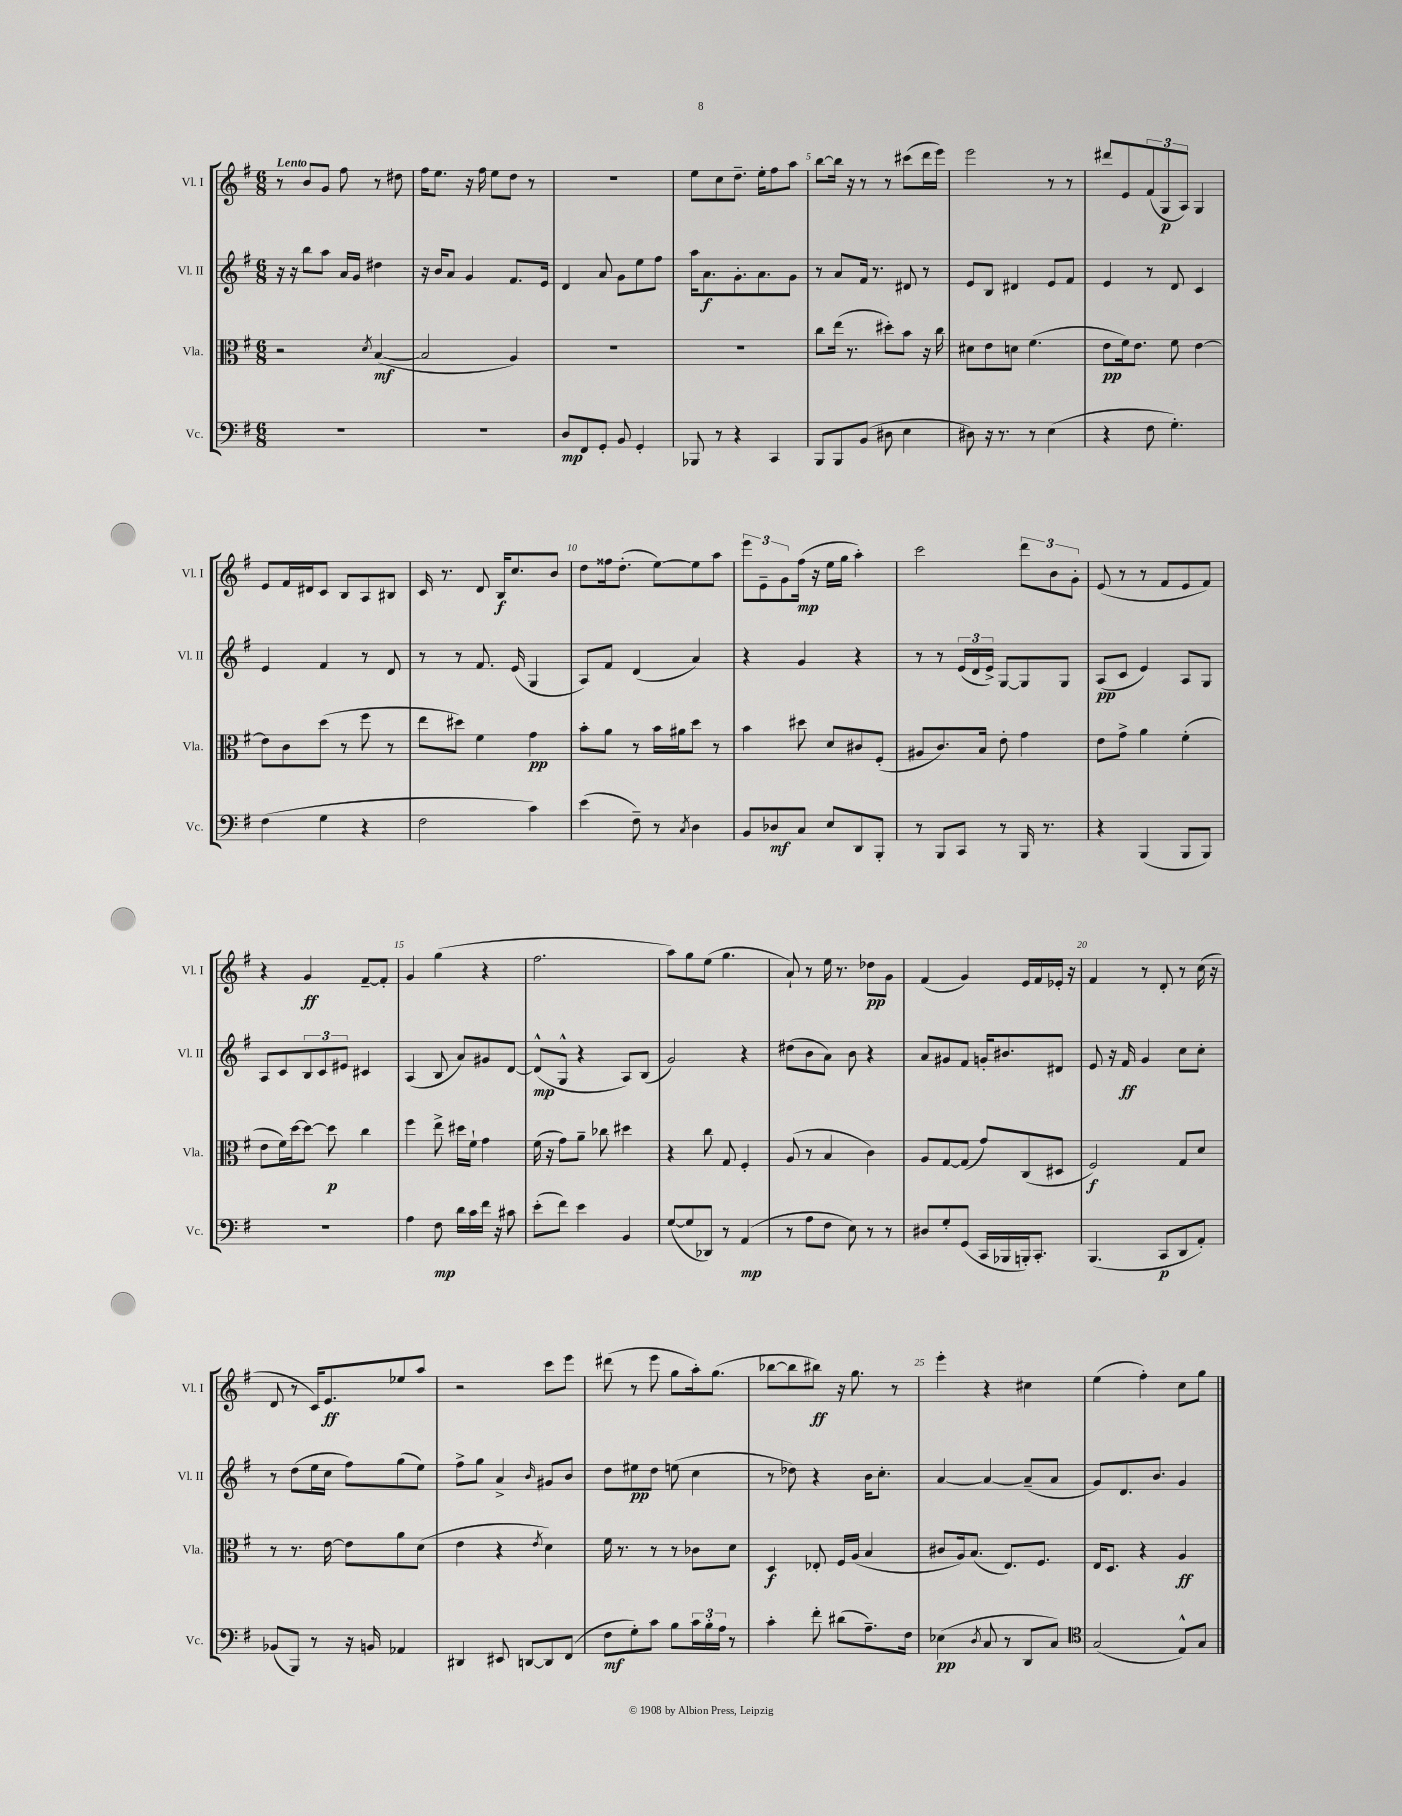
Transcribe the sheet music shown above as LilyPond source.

<<
\new StaffGroup <<
\new Staff = "s0" \with { instrumentName = "Vl. I" shortInstrumentName = "Vl. I" } {
    \clef treble \key g \major \numericTimeSignature \time 6/8 \tempo "Lento"
    r8 b'8 g'8 fis''8 r8 dis''8 |
    fis''16 e''8. r16 fis''16 e''8 d''8 r8 |
    R2. |
    e''8 c''8 d''8.-- e''16-. fis''8 a''8 |
    b''8~ b''16 r16 r8 r8 cis'''8( d'''16 e'''16) |
    e'''2 r8 r8 |
    dis'''8 e'8 \tuplet 3/2 { fis'8( g8\p a8) } g4 |
    e'8 fis'16 dis'16 c'8 b8 a8 bis8 |
    c'16 r8. d'8 b16\f c''8. b'8 |
    d''8 fisis''16 d''8.-.( e''8~) e''8 a''8 |
    \tuplet 3/2 { e'''8 e'8-- g'8 } fis''16\mp( r16 e''16 g''16 a''4-.) |
    c'''2 \tuplet 3/2 { d'''8 b'8 g'8-. } |
    e'8( r8 r8 fis'8 e'8 fis'8) |
    r4 g'4\ff fis'8~-- fis'8-. |
    g'4 g''4( r4 |
    fis''2. |
    a''8) g''8 e''8( g''4. |
    a'8-!) r8 e''16 r8. des''8\pp g'8 |
    fis'4( g'4) e'16 fis'16 ees'16-. r16 |
    fis'4 r8 d'8-. r8 c''16( r16 |
    d'8 r8 c'16) e'8.\ff ees''8 a''8 |
    r2 c'''8 e'''8 |
    dis'''8( r8 e'''8 g''8 a''16-.) g''8.( |
    bes''8~ bes''8 bis''8\ff) r16 g''8. r8 |
    e'''4-. r4 cis''4 |
    e''4( fis''4-.) c''8 g''8 \bar "|." |
}
\new Staff = "s1" \with { instrumentName = "Vl. II" shortInstrumentName = "Vl. II" } {
    \clef treble \key g \major \numericTimeSignature \time 6/8
    r16 r16 b''8 a''8 a'16 g'16 dis''4 |
    r16 b'16 a'8 g'4 fis'8. e'16 |
    d'4 a'8 g'8 e''8 fis''8 |
    a''16 a'8.\f g'8.-. a'8. g'8 |
    r8 a'8 fis'16 r8. dis'8 r8 |
    e'8 b8 dis'4 e'8 fis'8 |
    e'4 r8 d'8 c'4 |
    e'4 fis'4 r8 d'8 |
    r8 r8 fis'8. e'16( g4 |
    a8) fis'8 d'4( a'4) |
    r4 g'4 r4 |
    r8 r8 \tuplet 3/2 { e'16( d'16 e'16->) } g8~ g8 g8 |
    a8\pp( c'8 e'4) a8 g8 |
    a8 c'8 \tuplet 3/2 { b8 c'8 eis'8 } cis'4 |
    a4( b8 a'8) gis'8 d'8~ |
    d'8-^\mp( g8-^ r4 a8) b8( |
    g'2) r4 |
    dis''8( b'8 a'8) b'8 r4 |
    a'8 gis'8 fis'8 g'16-. bis'8. dis'8 |
    e'8 r16 fis'16\ff g'4 c''8 c''8-. |
    r8 d''8( e''16 c''16 fis''8) g''8( e''8) |
    fis''8-> g''8 a'4-> \grace { b'16 } gis'8 b'8 |
    d''8 eis''8\pp d''8 e''8( c''4 |
    r8 des''8) r4 b'16 c''8.-. |
    a'4~ a'4~ a'8--( a'8 |
    g'8) d'8. b'8. g'4 \bar "|." |
}
\new Staff = "s2" \with { instrumentName = "Vla." shortInstrumentName = "Vla." } {
    \clef alto \key g \major \numericTimeSignature \time 6/8
    r2 \acciaccatura { d'8 } b4~\mf( |
    b2 a4) |
    R2. |
    R2. |
    c''8 e''16( r8. dis''8-.) b'8 r16 c''16 |
    dis'8 e'8 d'8 fis'4.( |
    e'8\pp fis'16) e'8. fis'8 e'4~ |
    e'8 c'8 d''8( r8 fis''8 r8 |
    e''8 dis''8) fis'4 g'4\pp |
    b'8-. a'8 r8 b'16 ais'16 d''8 r8 |
    b'4 dis''8 d'8 cis'8 fis8-.( |
    ais8 c'8.) b16 e'8-. g'4 |
    e'8 g'8-> a'4 fis'4-.( |
    e'8 fis'16) d''16~ d''8~ d''8\p c''4 |
    fis''4 e''8-> dis''16 fis'16-! g'4 |
    fis'16( r16 g'8) a'8-- ces''8 dis''4 |
    r4 c''8 g8 fis4-. |
    a8( r8 b4 c'4) |
    a8 g8~ g8( g'8) c8( dis8 |
    fis2\f) g8 d'8 |
    r8 r8. e'16~ e'8 a'8 d'8( |
    e'4 r4 \acciaccatura { e'8 } d'4) |
    fis'16 r8. r8 r8 ces'8 d'8 |
    d4\f ees8-. fis16 a16( b4 |
    cis'8 a16) b8.( e8.) fis8. |
    e16 d8. r4 a4\ff \bar "|." |
}
\new Staff = "s3" \with { instrumentName = "Vc." shortInstrumentName = "Vc." } {
    \clef bass \key g \major \numericTimeSignature \time 6/8
    R2. |
    R2. |
    d8\mp fis,8 g,8-. b,8 g,4-. |
    bes,,8 r8 r4 c,4 |
    b,,8 b,,8 b,8( dis8 e4 |
    dis8) r16 r8. r8 e4( |
    r4 fis8 g4.-.) |
    fis4( g4 r4 |
    fis2 c'4) |
    e'4( fis8--) r8 \acciaccatura { c8 } d4 |
    b,8 des8\mf c8 e8 d,8 b,,8-. |
    r8 b,,8 c,8 r8 b,,16 r8. |
    r4 b,,4( b,,8 b,,8) |
    R2. |
    a4 fis8\mp d'16 c'16 fis'16 r16 cis'8 |
    e'8-.( fis'8) e'4 b,4 |
    g8~( g8 des,8) r8 a,4\mp( |
    r8 a8 fis8 e8) r8 r8 |
    dis8 g8-. g,8( c,16 bes,,16 b,,16-.) c,8.-. |
    b,,4.( c,8\p d,8 a,8-.) |
    bes,8( b,,8) r8 r16 b,16 aes,4 |
    dis,4 eis,8 d,8~ d,8 fis,8( |
    fis8\mf g8-.) c'8 b8 \tuplet 3/2 { c'16 b16-. a16 } r8 |
    c'4-. fis'8-. dis'8( a8.--) fis16 |
    ees4\pp( \acciaccatura { d8 } c8 r8 d,8 c8) |
    \clef tenor g2( e8-^) g8 \bar "|." |
}
>>
>>
\layout { \context { \Score \override BarNumber.break-visibility = ##(#f #t #t) barNumberVisibility = #(every-nth-bar-number-visible 5) } }
